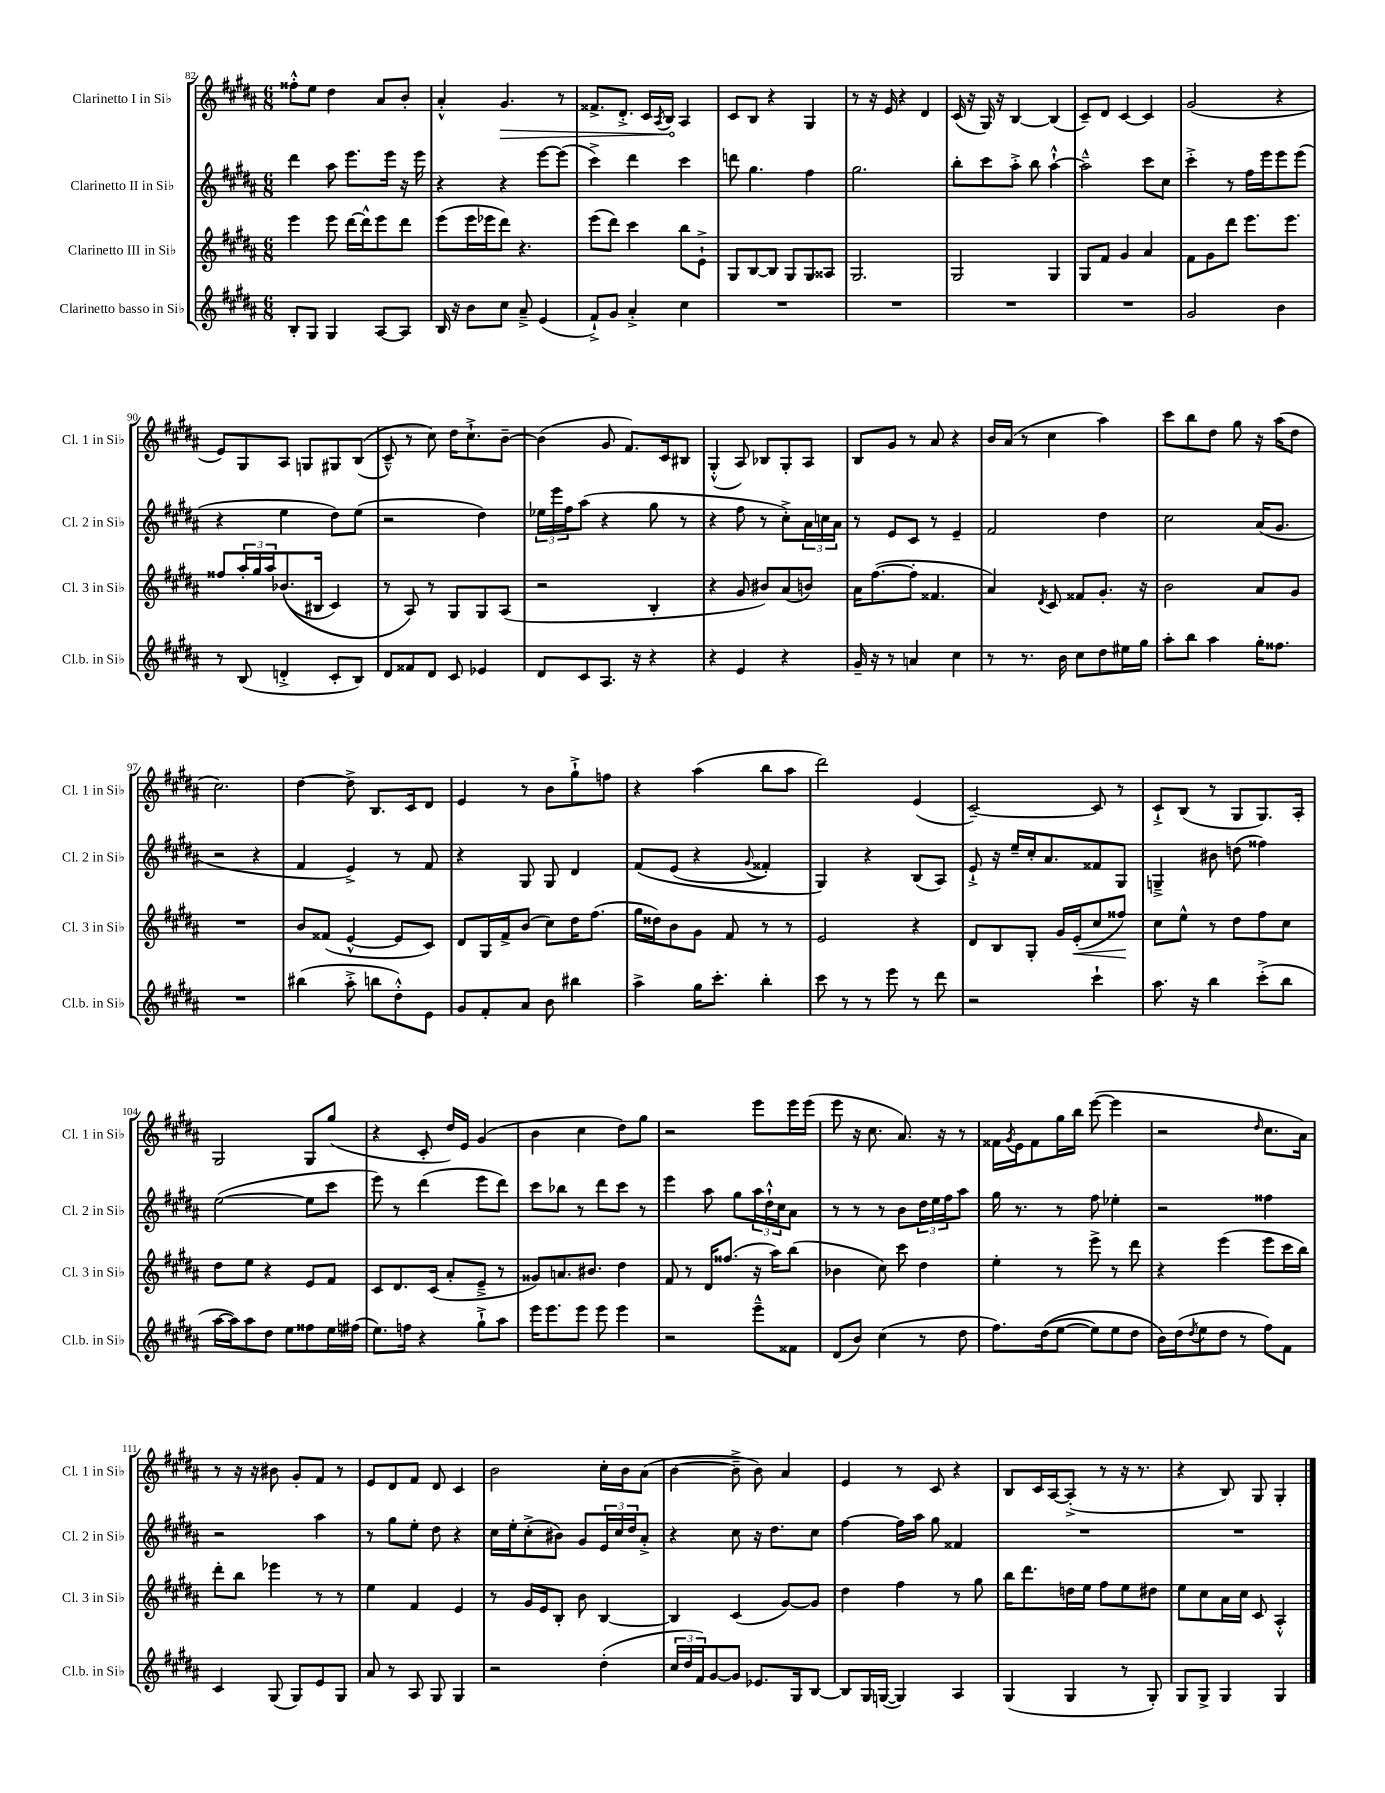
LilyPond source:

<<
\new StaffGroup <<
\new Staff = "s0" \with { instrumentName = "Clarinetto I in Sib" shortInstrumentName = "Cl. 1 in Sib" } {
    \clef treble \key b \major \numericTimeSignature \time 6/8
    fisis''8-.-^ e''8 dis''4 ais'8 b'8-. |
    ais'4-.-^ \once \override Hairpin.circled-tip = ##t gis'4.\> r8 |
    fisis'8.-> dis'8.-.-> cis'16 \acciaccatura { ais8 } b16\! ais4 |
    cis'8 b8 r4 gis4 |
    r8 r16 e'16 r4 dis'4 |
    cis'16( r16 gis16) r16 b4~ b4( |
    cis'8--) dis'8 cis'4~ cis'4 |
    gis'2( r4 |
    e'8) gis8 ais8 g8 gis8 b8(\( |
    cis'8---^) r8 cis''8\) dis''16 cis''8.-!-> b'8~-- |
    b'4( gis'8 fis'8.) cis'16 bis8 |
    gis4-.-^( ais8) bes8 gis8-. ais8 |
    b8 gis'8 r8 ais'8 r4 |
    b'16 ais'16( r8 cis''4 ais''4) |
    cis'''8 b''8 dis''8 gis''8 r16 ais''16( dis''8 |
    cis''2.) |
    dis''4~ dis''8-> b8. cis'16 dis'8 |
    e'4 r8 b'8 gis''8-!-> f''8 |
    r4 ais''4( b''8 ais''8 |
    dis'''2) e'4( |
    cis'2~--) cis'8 r8 |
    cis'8-!-> b8( r8 gis8 gis8.) ais16-. |
    gis2 gis8 gis''8( |
    r4 cis'8-. dis''16) e'16 gis'4( |
    b'4 cis''4 dis''8) gis''8 |
    r2 e'''8 e'''16 e'''16( |
    e'''8 r16 cis''8. ais'8.) r16 r8 |
    fisis'16 \acciaccatura { gis'8 } e'16 fisis'8 gis''16 b''16 e'''8~( e'''4 |
    r2 \grace { dis''16 } cis''8. ais'16) |
    r8 r16 r16 bis'8 gis'8-. fis'8 r8 |
    e'8 dis'8 fis'8 dis'8 cis'4 |
    b'2 cis''16-. b'16 ais'8( |
    b'4~ b'8---> b'8) ais'4 |
    e'4 r8 cis'8 r4 |
    b8 cis'16 ais16~ ais8-.->( r8 r16 r8. |
    r4 b8) gis8 gis4-. \bar "|." |
}
\new Staff = "s1" \with { instrumentName = "Clarinetto II in Sib" shortInstrumentName = "Cl. 2 in Sib" } {
    \clef treble \key b \major \numericTimeSignature \time 6/8
    dis'''4 ais''8 e'''8. e'''16 r16 e'''16 |
    r4 r4 e'''8~ e'''8( |
    cis'''4->) dis'''4 cis'''4 |
    d'''8 gis''4. fis''4 |
    gis''2. |
    b''8-. cis'''8 ais''8-.-> b''8 ais''4~-!-^ |
    ais''2---^ cis'''8 cis''8 |
    cis'''4-.-> r8 fis''16 e'''16 e'''8 e'''8( |
    r4 e''4 dis''8) e''8( |
    r2 dis''4) |
    \tuplet 3/2 { ees''16 e'''16 fis''16 } ais''8( r4 gis''8 r8 |
    r4 fis''8 r8 cis''8-.->) \tuplet 3/2 { ais'16 c''16 ais'16 } |
    r8 e'8 cis'8 r8 e'4-- |
    fis'2 dis''4 |
    cis''2 ais'16( gis'8. |
    r2 r4 |
    fis'4 e'4->) r8 fis'8 |
    r4 gis8 gis8 dis'4 |
    fis'8\( e'8( r4 \appoggiatura { gis'8 } fisis'4-.) |
    gis4\) r4 b8( ais8) |
    e'8-!-> r16 e''16-- cis''16-. ais'8. fisis'8 gis8 |
    g4---> bis'8 d''8( fisis''4) |
    e''2~( e''8 cis'''8 |
    e'''8) r8 dis'''4( e'''8 dis'''8) |
    cis'''8 bes''8 r8 dis'''8 cis'''8 r8 |
    e'''4 ais''8 gis''8 \tuplet 3/2 { ais''16 dis''16-!-^ cis''16 } ais'8 |
    r8 r8 r8 b'8 \tuplet 3/2 { dis''16 e''16 fis''16 } ais''8 |
    gis''16 r8. r8 fis''8 ees''4-. |
    r2 fisis''4 |
    r2 ais''4 |
    r8 gis''8 e''8-. dis''8 r4 |
    cis''16 e''16-. cis''8-.->( bis'8) gis'8 \tuplet 3/2 { e'16 cis''16 dis''16 } ais'8-.-> |
    r4 cis''8 r16 dis''8. cis''8 |
    fis''4~ fis''16 ais''16 gis''8 fisis'4 |
    R2. |
    R2. \bar "|." |
}
\new Staff = "s2" \with { instrumentName = "Clarinetto III in Sib" shortInstrumentName = "Cl. 3 in Sib" } {
    \clef treble \key b \major \numericTimeSignature \time 6/8
    e'''4 e'''8 dis'''16~ dis'''16-^ e'''8 dis'''8 |
    e'''8( e'''16 ees'''16 dis'''8) r4. |
    e'''8( dis'''8) cis'''4 b''8 e'8-!-> |
    gis8 b8~ b8 gis8 gis8 aisis8 |
    gis2. |
    gis2 gis4 |
    gis8 fis'8 gis'4 ais'4 |
    fis'8 gis'8 dis'''8 e'''8. e'''8. |
    fisis''8 \tuplet 3/2 { ais''16-. gis''16 ais''16 } bes'8.(\( bis16 cis'4) |
    r8 ais8\) r8 gis8 gis8 ais8( |
    r2 b4-. |
    r4 gis'8 bis'8) ais'8( b'8) |
    ais'16 fis''8.~( fis''8-. fisis'4. |
    ais'4) \acciaccatura { dis'8 } cis'8 fisis'8 gis'8.-. r16 |
    b'2 ais'8 gis'8 |
    R2. |
    b'8 fisis'8( e'4~-^ e'8 cis'8) |
    dis'8 gis16 fis'16-> b'8( cis''8) dis''16 fis''8.( |
    gis''16 disis''16) b'8 gis'8 fis'8 r8 r8 |
    e'2 r4 |
    dis'8 b8 gis8-. gis'16 e'16-.\<( cis''8 fisis''8\!) |
    cis''8 e''8-^ r8 dis''8 fis''8 cis''8 |
    dis''8 e''8 r4 e'8 fis'8 |
    cis'8 dis'8. cis'16( ais'8-. e'8---> r8 |
    gisis'8) a'8. bis'8. dis''4 |
    fis'8 r8 dis'16 fisis''8.( r16 ais''16) b''8( |
    bes'4 cis''8) cis'''8 dis''4 |
    e''4-. r8 e'''8-> r8 dis'''8 |
    r4 e'''4( e'''8 cis'''16 b''16) |
    dis'''8-. b''8 ees'''4 r8 r8 |
    e''4 fis'4 e'4 |
    r8 gis'16 e'16 b8-. b'8 b4~ |
    b4 cis'4( gis'8~) gis'8 |
    dis''4 fis''4 r8 gis''8 |
    b''16 dis'''8. d''16 e''16 fis''8 e''8 dis''8 |
    e''8 cis''8 ais'16 cis''16 cis'8 ais4-.-^ \bar "|." |
}
\new Staff = "s3" \with { instrumentName = "Clarinetto basso in Sib" shortInstrumentName = "Cl.b. in Sib" } {
    \clef treble \key b \major \numericTimeSignature \time 6/8
    b8-. gis8 gis4 ais8~ ais8 |
    b16 r16 b'8 cis''8 ais'8---> e'4( |
    fis'8-!->) gis'8 ais'4-.-> cis''4 |
    R2. |
    R2. |
    R2. |
    R2. |
    gis'2 b'4 |
    r8 b8( d'4-.-> cis'8-. b8) |
    dis'8 fisis'8 dis'8 cis'8 ees'4 |
    dis'8 cis'8 ais8. r16 r4 |
    r4 e'4 r4 |
    gis'16-- r16 r8 a'4 cis''4 |
    r8 r8. b'16 cis''8 dis''8 eis''16 gis''16 |
    ais''8-. b''8 ais''4 gis''16-. fisis''8. |
    R2. |
    bis''4( ais''8-.-> b''8 dis''8-.-^) e'8 |
    gis'8 fis'8-. ais'8 b'8 bis''4 |
    ais''4-> gis''16 cis'''8.-. b''4-. |
    cis'''8 r8 r8 e'''8 r8 dis'''8 |
    r2 cis'''4-! |
    ais''8. r16 b''4 cis'''8-.->( b''8 |
    ais''16~ ais''16) ais''8 dis''8 e''8 fisis''8 e''16 fis''16( |
    e''8.) f''16 r4 gis''8-!-> ais''8 |
    e'''16 e'''8. e'''8 e'''8 e'''4 |
    r2 e'''8---^ fisis'8 |
    dis'8( b'8) cis''4( r8 dis''8 |
    fis''8.) dis''16(\( e''8~ e''8) e''8 dis''8 |
    b'16\) dis''16( \acciaccatura { dis''8 } e''8 dis''8 r8 fis''8) fis'8 |
    cis'4 gis8( gis8) e'8 gis8 |
    ais'8 r8 ais8 gis8 gis4 |
    r2 dis''4-.( |
    \tuplet 3/2 { cis''16 dis''16 fis'16) } gis'8~ gis'8 ees'8. gis16 b8~ |
    b8 gis16 g16~( g4) ais4 |
    gis4( gis4 r8 gis8-.) |
    gis8 gis8-> gis4 gis4 \bar "|." |
}
>>
>>
\layout { \context { \Score currentBarNumber = #82 } }
